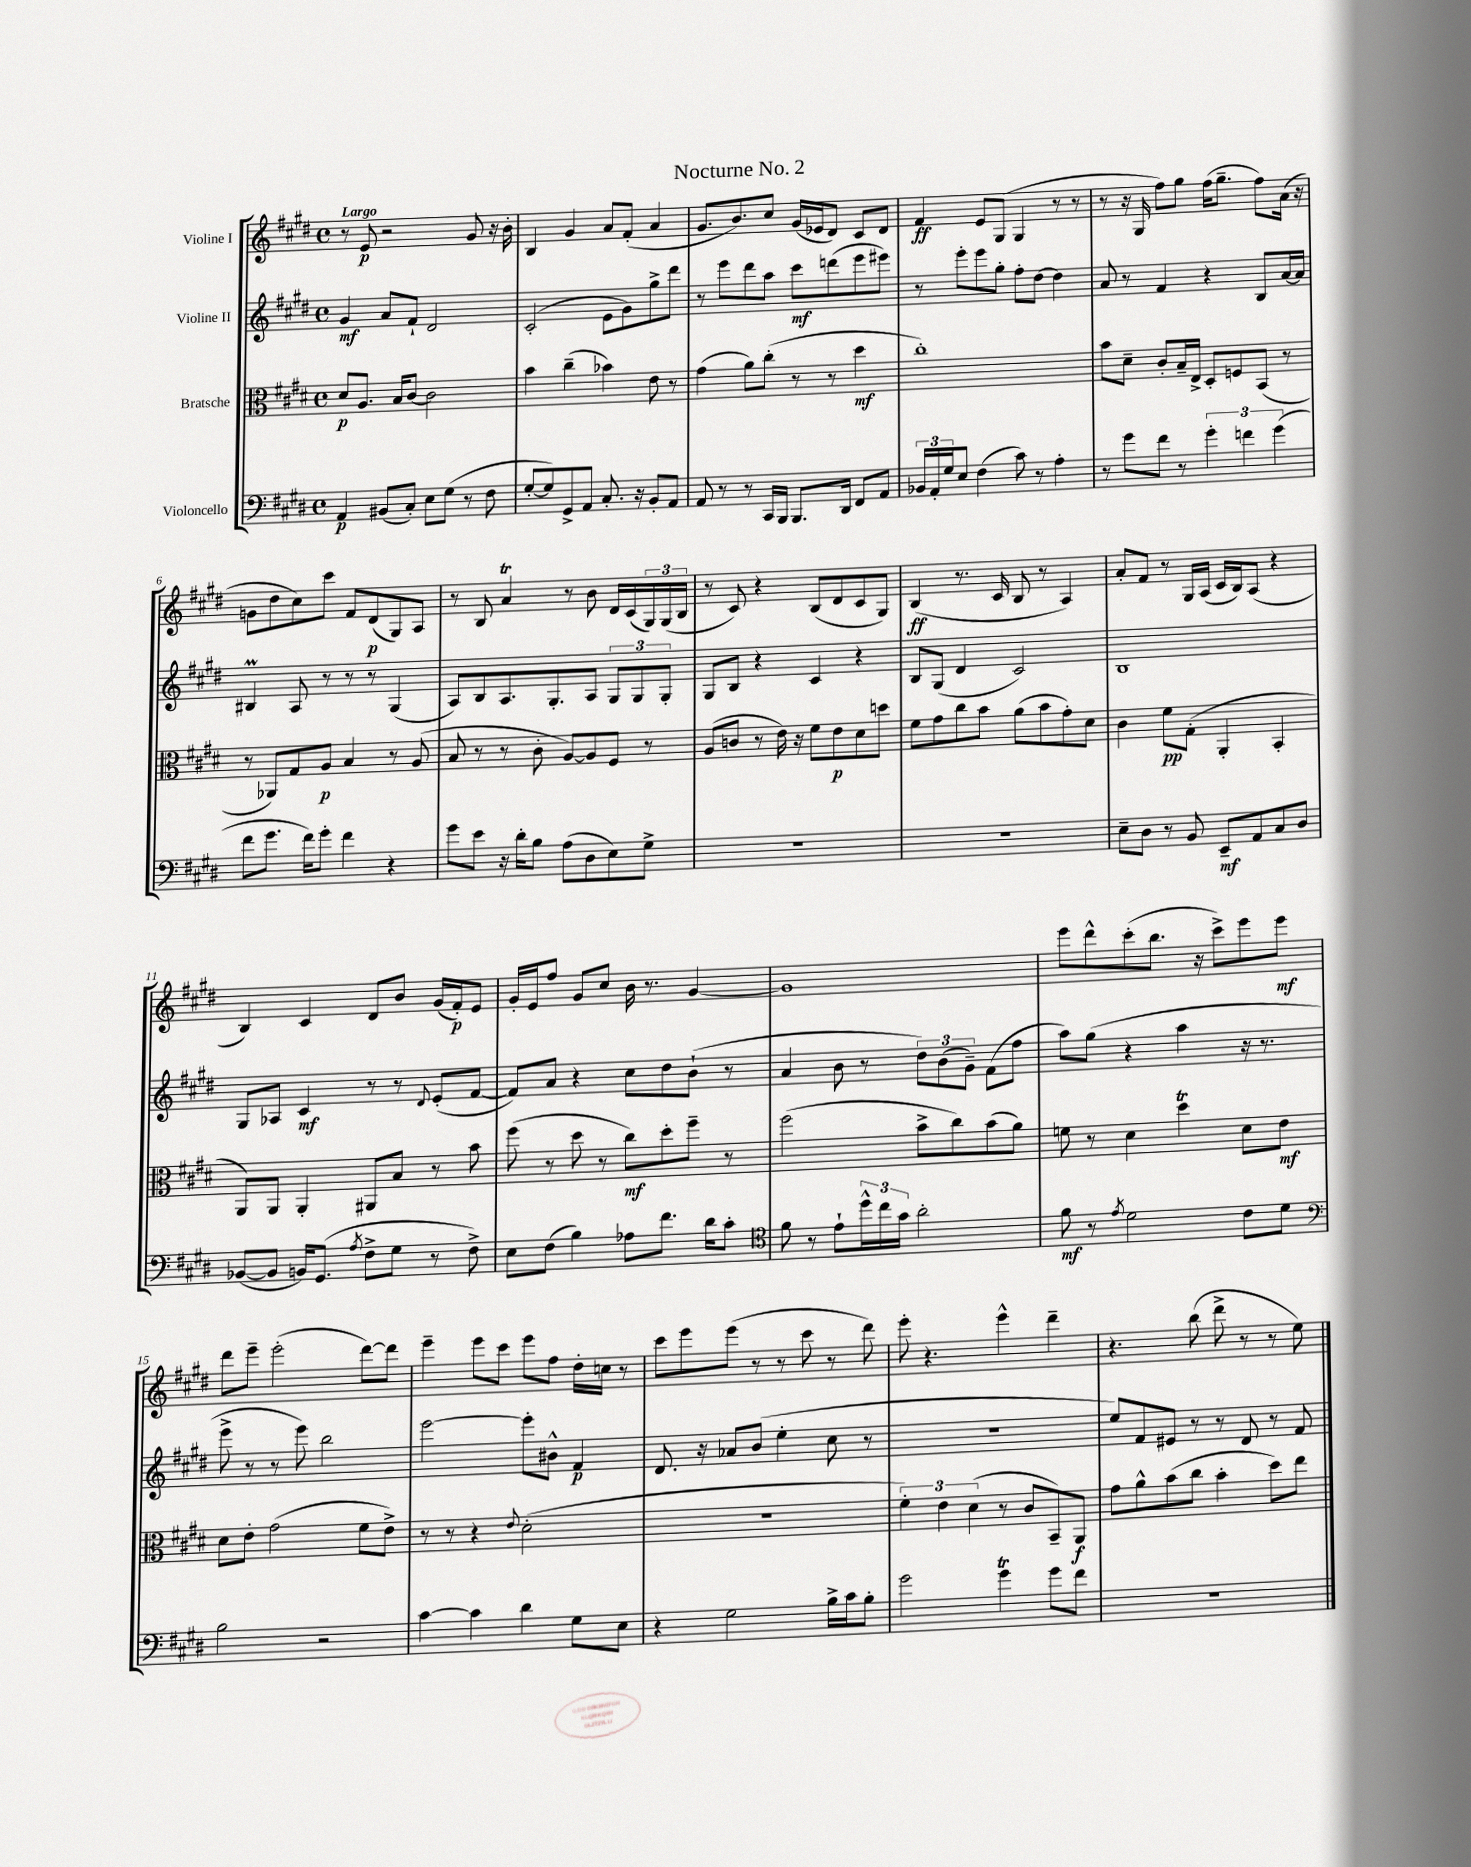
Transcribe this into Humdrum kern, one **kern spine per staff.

**kern	**kern	**kern	**kern
*staff4	*staff3	*staff2	*staff1
*clefF4	*clefC3	*clefG2	*clefG2
*k[f#c#g#d#]	*k[f#c#g#d#]	*k[f#c#g#d#]	*k[f#c#g#d#]
*M4/4	*M4/4	*M4/4	*M4/4
*met(c)	*met(c)	*met(c)	*met(c)
4AA	8d#	4g#	8r
.	8.A	.	8e
(8BB#	.	8a	2r
.	16B	.	.
8C#')	[8c#	8f#`	.
8E	2c#]	2d#	.
(8G#	.	.	.
8r	.	.	8g#
8F#	.	.	16r
.	.	.	16b'
=	=	=	=
[8G#'	4b	(2c#'	4B
8G#])	.	.	.
8GG#^	(4cc#~	.	4g#
8AA	.	.	.
8.C#'	4b-)	8e	8a
.	.	8g#)	(8f#'
16r	.	.	.
8BB'	8e	8gg#^	4a
8AA	8r	8ddd#	.
=	=	=	=
8AA	(4g#	8r	8.g#
8r	.	8eee	.
.	.	.	8.b)
8r	8a)	8ddd#	.
16CC#	(8cc#'	8aa	8cc#
16BBB	.	.	.
8.BBB	8r	8ccc#	(16g#
.	.	.	16e-
.	8r	(8ddd	8d#)
16DD#	.	.	.
8FF#	4dd#	8eee	8c#
8AA	.	8eee#)	8d#
=	=	=	=
24BB-	1cc#')	8r	4f#
24AA'	.	.	.
24G#	.	.	.
8E	.	8eee'	.
(4F#	.	8eee	8e
.	.	8gg#'	(8G#
8c#)	.	8ff#'	4G#
8r	.	[8dd#	.
4A'	.	4dd#]	8r
.	.	.	8r
=	=	=	=
8r	8b	8a	8r
8g#	8d#~	8r	16r
.	.	.	16G#
8f#	8c#'	4f#	8ff#)
8r	16B~	.	8gg#
.	16E^	.	.
6g#'	8D#'	4r	(16ff#
.	.	.	8.gg#~
.	8F	.	.
6f	.	.	.
.	(8BB	8B	8ff#)
(6g#	.	.	.
.	8r	[16a	(16a
.	.	16a]	16r
=	=	=	=
8f#	8r	4B#	8g
8.g#	8AA-)	.	8dd#
.	8G#	8A	8cc#)
16f#)	.	.	.
8g#'	8A	8r	8ccc#
4f#	4B	8r	8f#
.	.	8r	(8d#
4r	8r	(4G#	8G#)
.	(8A	.	8A
=	=	=	=
8g#	8B	8A)	8r
8e	8r	8B	8B
16r	8r	8.A	4a
16d#'	.	.	.
8B	8c#'	.	.
.	.	8.G#'	.
(8A	[8A)	.	8r
8D#	8A]	8A	8b
8E)	8F#	12G#	16d#
.	.	.	(16c#
.	.	12G#	.
8G#^	8r	.	24G#)
.	.	12G#'	(24G#
.	.	.	24B
=	=	=	=
1r	(8A	8G#	8r
.	8c	8B	8c#)
.	8r	4r	4r
.	16e)	.	.
.	16r	.	.
.	8f#	4c#	(8B
.	8e	.	8d#
.	8d#	4r	8c#
.	8dd	.	8G#)
=	=	=	=
1r	8f#	8B	(4B
.	8g#	(8G#	.
.	8cc#	4d#	8.r
.	8b	.	.
.	.	.	16c#
.	(8a	2c#)	8B
.	8b	.	8r
.	8g#')	.	4A)
.	8d#	.	.
=	=	=	=
8E~	4c#	1B	8a'
8D#	.	.	8f#
8r	8f#	.	8r
8BB	(8G#'	.	16G#
.	.	.	(16A
8EE~	4AA'	.	16c#
.	.	.	16B)
8AA	.	.	(8A
8C#	4BB'	.	4r
8D#	.	.	.
=	=	=	=
([8BB-	8AA)	8G#	4B)
8BB-]	8AA	8A-	.
16BB)	4AA'	4c#	4c#
(8.GG#	.	.	.
8qA	.	.	.
8F#^	8AA#	8r	8d#
8G#	8B	8r	8b
.	.	8qqd#	.
8r	8r	(8e'	(16g#
.	.	.	16f#')
8F#^)	8b	[8f#	8e
=	=	=	=
8E	(8ff#	8f#])	16g#'
.	.	.	16e
(8F#	8r	8a	8ff#
4B)	8dd#	4r	8g#
.	8r	.	8cc#
8A-	8cc#)	8cc#	16b
.	.	.	8.r
8.f#	8dd#'	8dd#	.
.	8ff#~	(8b`	[4g#
16d#	.	.	.
8c#'	8r	8r	.
=	=	=	=
*clefC4	*	*	*
8f#	(2ff#	4a	1g#]
8r	.	.	.
8e`	.	8b	.
24dd#^^	.	8r	.
24cc#	.	.	.
24g#	.	.	.
2a'	8b^	12dd#)	.
.	.	(12b	.
.	8cc#)	.	.
.	.	12g#~)	.
.	(8b	(8f#	.
.	8a)	8ff#	.
=	=	=	=
8f#	8f	8aa)	8eee
8r	8r	(8gg#	8ddd#^^
8qe	.	.	.
2d#	4d#	4r	(8ccc#'
.	.	.	8.bb
.	4dd#	4aa	.
.	.	.	16r
.	.	.	8ccc#^)
8c#	8d#	16r	8eee
.	.	8.r	.
8d#	8e	.	8eee
=	=	=	=
*clefF4	*	*	*
2B	8d#	8eee^	8ddd#
.	8e'	8r	8eee~
.	(2g#	8r	(2eee'
.	.	8eee)	.
2r	.	2bb	.
.	8f#	.	[8ddd#)
.	8e^)	.	8ddd#]
=	=	=	=
[4c#	8r	[2eee	4eee~
.	8r	.	.
4c#]	4r	.	8eee
.	.	.	8ccc#
.	8qqe	.	.
4d#	(2d#'	8eee']	8eee
.	.	8b#^^	8ff#
8G#	.	4f#	16dd#'
.	.	.	16cc
8E	.	.	8r
=	=	=	=
4r	1r	8.d#	8ccc#
.	.	.	8eee
.	.	16r	.
2G#	.	8a-	(8eee
.	.	(8b	8r
.	.	4ee'	8r
.	.	.	8ccc#
16B^	.	8cc#	8r
16c#	.	.	.
8B'	.	8r	8ddd#)
=	=	=	=
2g#	6f#')	1r	8eee'
.	.	.	4.r
.	6e	.	.
.	(6d#	.	.
4g#	8r	.	4eee^^
.	8c#	.	.
8g#	8BB~)	.	4ddd#~
8f#	8AA	.	.
=	=	=	=
1r	8g#	8ee)	4.r
.	8a^^	8f#	.
.	(8b	8e#	.
.	8cc#	8r	(8bb
.	4b'	8r	8ddd#^
.	.	8d#	8r
.	8dd#)	8r	8r
.	8ee	8f#	8ee)
==	==	==	==
*-	*-	*-	*-
